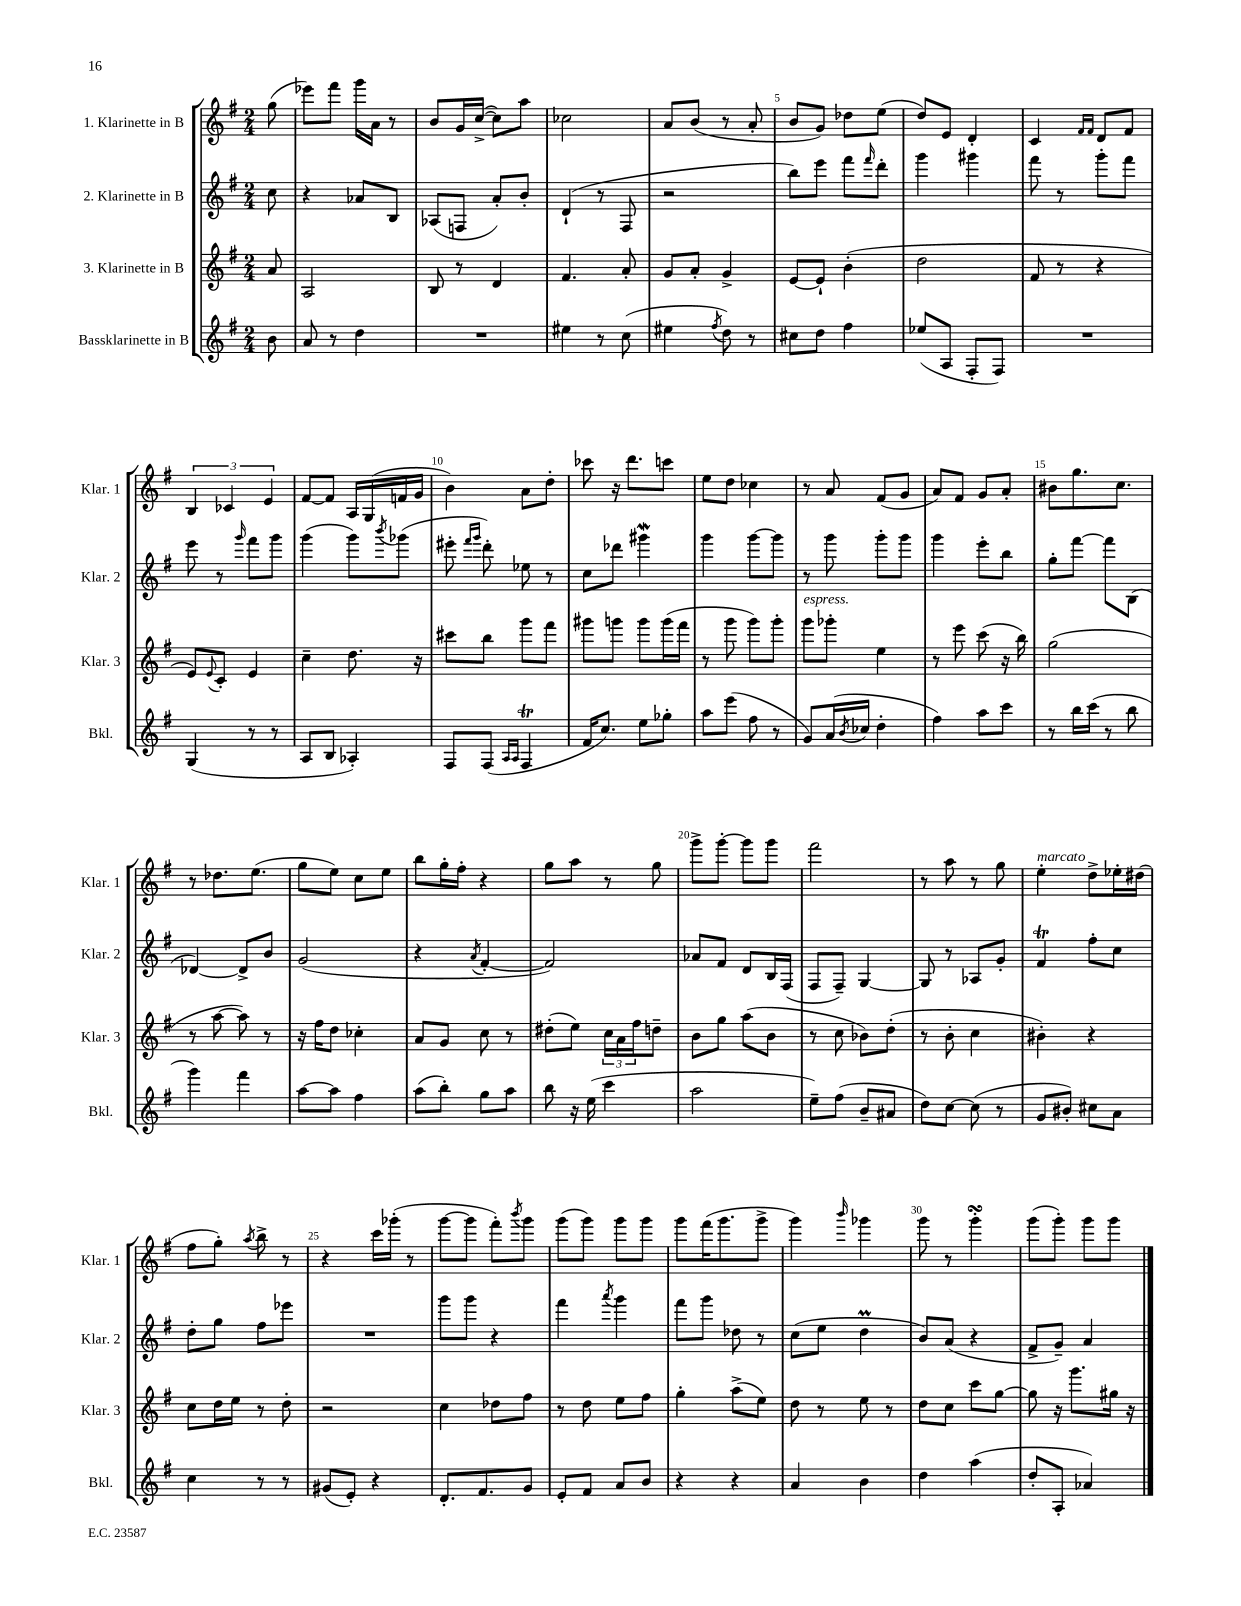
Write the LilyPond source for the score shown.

<<
\new StaffGroup <<
\new Staff = "s0" \with { instrumentName = "1. Klarinette in B" shortInstrumentName = "Klar. 1" } {
    \clef treble \key g \major \numericTimeSignature \time 2/4 \partial 8
    g''8( |
    ees'''8) fis'''8 g'''16 a'16 r8 |
    b'8 g'16 c''16~->( c''8) a''8 |
    ces''2 |
    a'8 b'8( r8 a'8-. |
    b'8 g'8) des''8 e''8( |
    d''8) e'8 d'4-. |
    c'4 \grace { fis'16 fis'16 } d'8 fis'8 |
    \tuplet 3/2 { b4 ces'4 e'4 } |
    fis'8~ fis'8 a16 g16( f'16 g'16 |
    b'4) a'8 d''8-. |
    ces'''8 r16 d'''8. c'''8 |
    e''8 d''8 ces''4 |
    r8 a'8 fis'8( g'8 |
    a'8) fis'8 g'8 a'8-. |
    bis'8 g''8. c''8. |
    r8 des''8. e''8.( |
    g''8 e''8) c''8 e''8 |
    b''8 g''16-. fis''16-. r4 |
    g''8 a''8 r8 g''8 |
    g'''8-> g'''8~-. g'''8 g'''8 |
    fis'''2 |
    r8 a''8 r8 g''8 |
    e''4-.^\markup { \italic "marcato" } d''8-> ees''16-. dis''16( |
    fis''8 g''8-.) \acciaccatura { a''8 } b''8-> r8 |
    r4 c'''16 ges'''16-.( r8 |
    g'''8~ g'''8 fis'''8-.) \acciaccatura { b'''8 } g'''8 |
    g'''8( g'''8) g'''8 g'''8 |
    g'''8 fis'''16( g'''8. g'''8-> |
    g'''4) \grace { b'''16 } ges'''4 |
    g'''8 r8 g'''4-.\turn |
    g'''8( g'''8-.) g'''8 g'''8 \bar "|." |
}
\new Staff = "s1" \with { instrumentName = "2. Klarinette in B" shortInstrumentName = "Klar. 2" } {
    \clef treble \key g \major \numericTimeSignature \time 2/4 \partial 8
    c''8 |
    r4 aes'8 b8 |
    aes8( f8 a'8-.) b'8-. |
    d'4-!( r8 fis8 |
    r2 |
    b''8) e'''8 fis'''8 \grace { fis'''16 } d'''8-. |
    g'''4 gis'''4 |
    fis'''8 r8 g'''8-. fis'''8 |
    e'''8 r8 \grace { g'''16 } fis'''8 g'''8 |
    g'''4( g'''8) \acciaccatura { b'''8 } ges'''8( |
    eis'''8-. \grace { fis'''16 g'''16 } d'''8-.) ees''8 r8 |
    c''8 des'''8 gis'''4\mordent |
    g'''4 g'''8~ g'''8 |
    r8 g'''8 g'''8-. g'''8 |
    g'''4 e'''8-. b''8 |
    g''8-. fis'''8~ fis'''8 b8( |
    des'4~) des'8-> b'8 |
    g'2( |
    r4 \acciaccatura { a'8 } fis'4~-. |
    fis'2) |
    aes'8 fis'8 d'8 b16 fis16( |
    fis8 fis8--) g4~ |
    g8 r8 aes8 g'8-. |
    fis'4\trill fis''8-. c''8 |
    d''8-. g''8 fis''8 ees'''8 |
    R2 |
    g'''8 g'''8 r4 |
    fis'''4 \acciaccatura { a'''8 } g'''4 |
    fis'''8 g'''8 des''8 r8 |
    c''8( e''8 d''4\prall |
    b'8) a'8( r4 |
    fis'8-> g'8--) a'4 \bar "|." |
}
\new Staff = "s2" \with { instrumentName = "3. Klarinette in B" shortInstrumentName = "Klar. 3" } {
    \clef treble \key g \major \numericTimeSignature \time 2/4 \partial 8
    a'8 |
    a2 |
    b8 r8 d'4 |
    fis'4. a'8-. |
    g'8 a'8-. g'4-> |
    e'8~ e'8-! b'4-.( |
    d''2 |
    fis'8 r8 r4 |
    e'8) \appoggiatura { e'8 } c'8-. e'4 |
    c''4-- d''8. r16 |
    cis'''8 b''8 g'''8 fis'''8 |
    gis'''8 g'''8 g'''8 g'''16( fis'''16 |
    r8 g'''8 g'''8) g'''8-. |
    g'''8^\markup { \italic "espress." } ges'''8-. e''4 |
    r8 e'''8 c'''8( r16 b''16) |
    g''2( |
    r8 a''8~ a''8) r8 |
    r16 fis''16 d''8 ces''4-. |
    a'8 g'8 c''8 r8 |
    dis''8-.( e''8) \tuplet 3/2 { c''16 a'16 fis''16 } d''8-- |
    b'8 g''8 a''8( b'8 |
    r8 c''8 bes'8) d''8-.( |
    r8 b'8-. c''4 |
    bis'4-.) r4 |
    c''8 d''16 e''16 r8 d''8-. |
    r2 |
    c''4 des''8 fis''8 |
    r8 d''8 e''8 fis''8 |
    g''4-. a''8->( e''8) |
    d''8 r8 e''8 r8 |
    d''8 c''8 c'''8 g''8~ |
    g''8 r16 g'''8. gis''16 r16 \bar "|." |
}
\new Staff = "s3" \with { instrumentName = "Bassklarinette in B" shortInstrumentName = "Bkl." } {
    \clef treble \key g \major \numericTimeSignature \time 2/4 \partial 8
    b'8 |
    a'8 r8 d''4 |
    R2 |
    eis''4 r8 c''8( |
    eis''4 \acciaccatura { fis''8 } d''8) r8 |
    cis''8 d''8 fis''4 |
    ees''8( a8 fis8-. fis8) |
    R2 |
    g4( r8 r8 |
    a8 b8 aes4-.) |
    fis8 fis8( \grace { a16 a16 } fis4\trill |
    fis'16 c''8.) e''8 ges''8-. |
    a''8 e'''8( fis''8 r8 |
    g'8) a'16( \acciaccatura { b'8 } ces''16 d''4-. |
    fis''4) a''8 c'''8 |
    r8 b''16 c'''16( r8 b''8 |
    g'''4) fis'''4 |
    a''8~ a''8 fis''4 |
    a''8( b''8-.) g''8 a''8 |
    b''8 r16 e''16( c'''4 |
    a''2 |
    e''8--) fis''8( b'8-- ais'8 |
    d''8) c''8~ c''8( r8 |
    g'8 bis'8-.) cis''8 a'8 |
    c''4 r8 r8 |
    gis'8( e'8-.) r4 |
    d'8.-. fis'8. g'8 |
    e'8-. fis'8 a'8 b'8 |
    r4 r4 |
    a'4 b'4 |
    d''4 a''4( |
    d''8-. a8-. aes'4) \bar "|." |
}
>>
>>
\layout { \context { \Score \override BarNumber.break-visibility = ##(#f #t #t) barNumberVisibility = #(every-nth-bar-number-visible 5) } }
